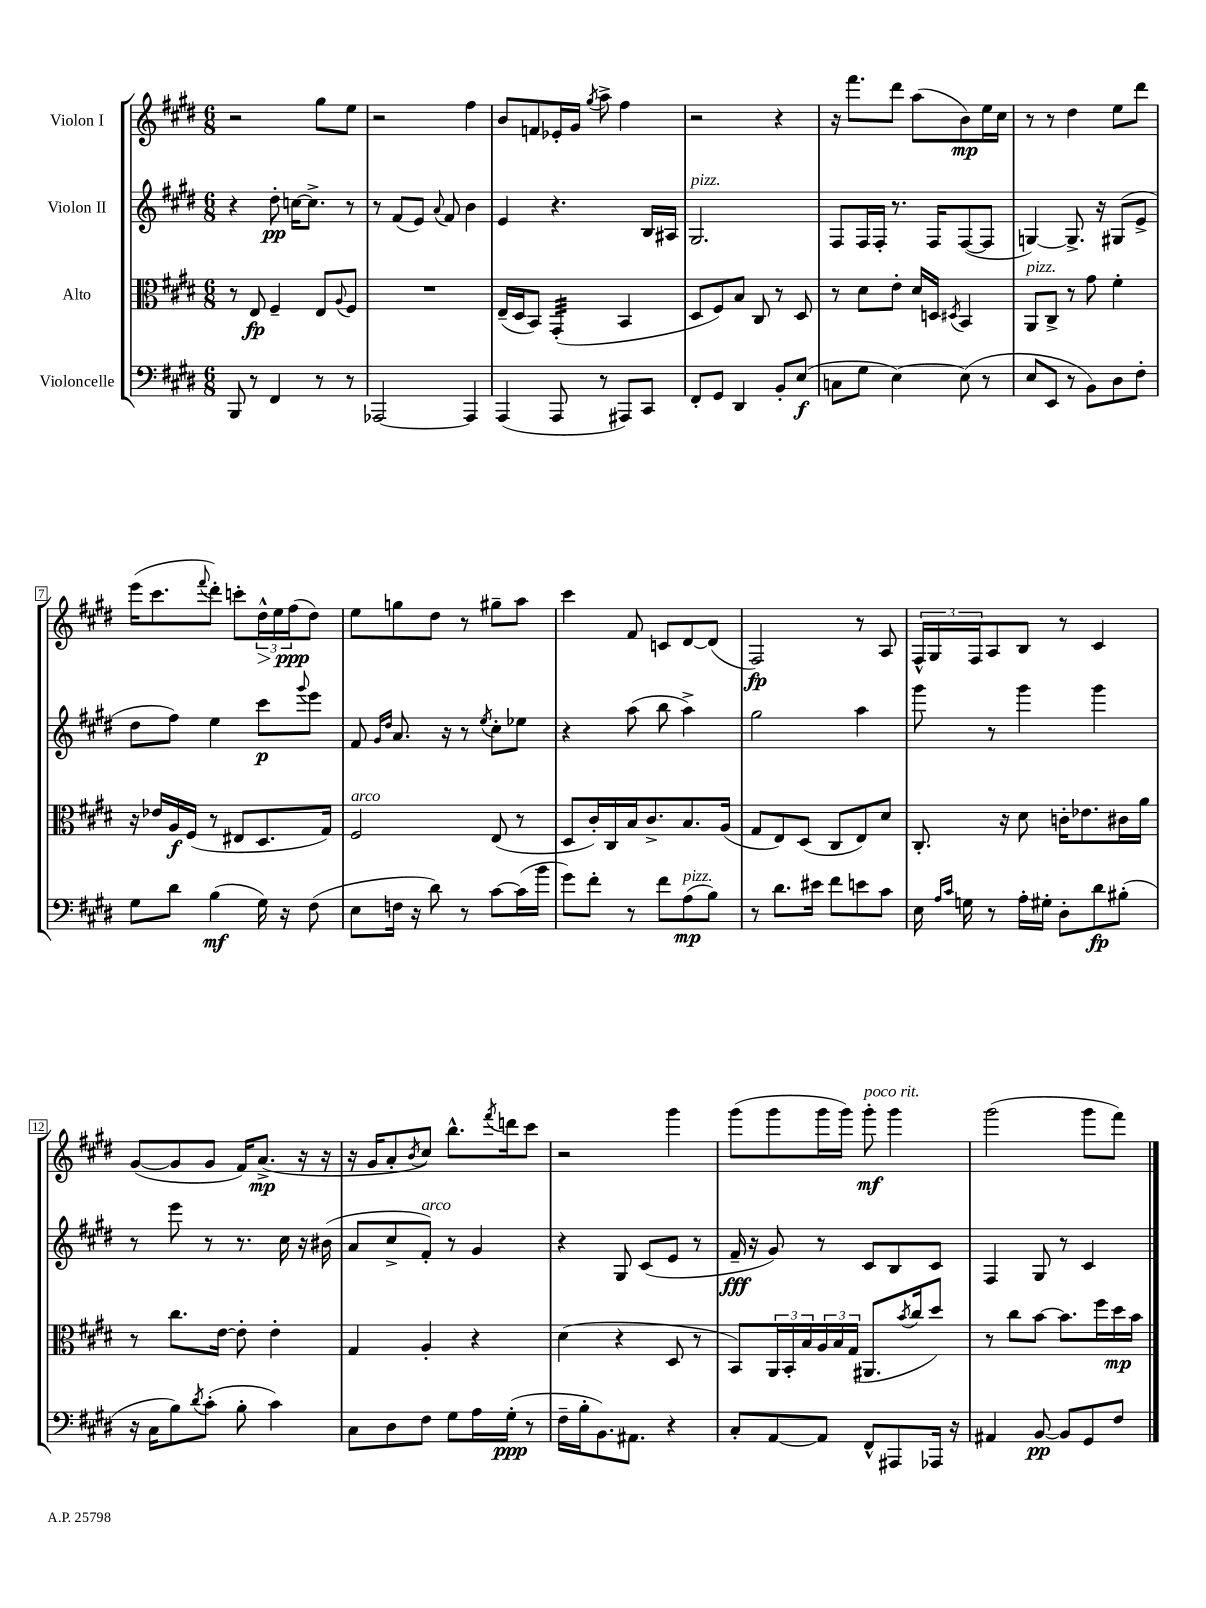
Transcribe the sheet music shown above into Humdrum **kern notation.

**kern	**kern	**kern	**kern
*staff4	*staff3	*staff2	*staff1
*clefF4	*clefC3	*clefG2	*clefG2
*k[f#c#g#d#]	*k[f#c#g#d#]	*k[f#c#g#d#]	*k[f#c#g#d#]
*M6/8	*M6/8	*M6/8	*M6/8
8BBB/	8r	4r	2r
8r	8E/	.	.
4FF#/	4F#~/	8dd#'\	.
.	.	[16cc\LK	.
.	.	8.cc^\]J	.
8r	8E/L	.	8gg#\L
.	8qqA/	.	.
8r	8F#/J	8r	8ee\J
=	=	=	=
[2AAA-/	2.r	8r	2r
.	.	(8f#/L	.
.	.	8e/J)	.
.	.	8qqa/	.
.	.	8f#/	.
4AAA-/]	.	4b\	4ff#\
=	=	=	=
(4AAA/	(16E~/LL	4e/	8b/L
.	16D#/J	.	.
.	8BB/J)	.	8f/
8AAA/	(4GG#'/	4.r	16e-'/L
.	.	.	16g#/JJ
.	.	.	8qgg#/
8r	.	.	8aa^\
8AAA#/L)	4BB/	.	4ff#\
8CC#/J	.	16B/LL	.
.	.	16A#/JJ	.
=	=	=	=
8FF#'/L	8D#/L	2.G#/	2r
8GG#/J	8F#/)	.	.
4DD#/	8B/J	.	.
.	8C#/	.	.
8BB'/L	8r	.	4r
(8E/J	8D#/	.	.
=	=	=	=
8C\L	8r	8F#/L	16r
.	.	.	8.fff#\L
8G#\J	8d#\L	16F#/L	.
.	.	16F#'/JJ	.
[4E\)	8e'\J	8.r	8ddd#\J
.	16d#/LL	.	(8aa\L
.	16D/JJ	16F#/LK	.
.	8qD#/	.	.
(8E\]	4BB/	([8F#/	8b\)
8r	.	8F#/]J	16ee\L
.	.	.	16cc#\JJ
=	=	=	=
8E/L	8AA/L	[4G/)	8r
8EE/J	8C#^/J	.	8r
8r	8r	8.G^/]	4dd#\
8BB\L)	8g#\	.	.
.	.	16r	.
8D#\	4f#'\	(8G#/L	8ee\L
8F#'\J	.	8e^/J	8ddd#\J
=	=	=	=
8G#\L	16r	8dd#\L	(16eee\LK
.	16e-/LL	.	8.ccc#\
8d#\J	16A/	8ff#\J)	.
.	(16F#/JJ	.	.
.	.	.	8qqfff#/
(4B\	8r	4ee\	8ddd#'\J)
.	8E#/L	.	8ccc'\L
16G#\)	8.D#/	8ccc#\L	24dd#^^\L
.	.	.	24ee\
16r	.	.	.
.	.	.	(24ff#\J
.	.	8qqggg#/	.
(8F#\	.	8eee\J	8dd#\J)
.	16G#/Jk)	.	.
=	=	=	=
8E\L	2F#/	8f#/	8ee\L
.	.	16qqg#/LL	.
.	.	16qqdd#/JJ	.
16F\Jk	.	8.a/	8gg\
16r	.	.	.
8d#\)	.	.	8dd#\J
.	.	16r	.
8r	.	8r	8r
.	.	8qee/	.
[8c#\L	(8E/	8cc#'\L	8gg#~\L
(16c#\]L	8r	8ee-\J	8aa\J
16b\JJ	.	.	.
=	=	=	=
8g#\L)	8D#/L	4r	4ccc#\
8f#'\J	16c#'/L)	.	.
.	16C#/	.	.
8r	16B/J	(8aa\	8f#/
.	8.c#^/	.	.
8f#\L	.	8bb\	8c/L
(8A\	8.B/	4aa^\)	[8d#/
8B\J)	.	.	(8d#/]J
.	(16A/Jk	.	.
=	=	=	=
8r	8G#/L	2gg#\	2F#/)
8.d#\L	8E/)	.	.
.	(8D#/J	.	.
16e#\Jk	.	.	.
8f#\L	8C#/L	.	.
8e\	8E/)	4aa\	8r
8c#\J	8d#/J	.	8A/
=	=	=	=
16E\	8.C#'/	8ggg#\	24F#^^/LL
.	.	.	24G#/
16qqA/LL	.	.	.
16qqc#/JJ	.	.	.
16G\	.	.	.
.	.	.	24F#/J
8r	.	8r	8A/
.	16r	.	.
16A'\LL	8d#\	4ggg#\	8B/J
16G#'\JJ	.	.	.
8D#'\L	16c'\LK	.	8r
.	8.e-\	.	.
8d#\	.	4ggg#\	4c#/
(8B#'\J	16c#\L	.	.
.	16a\JJ	.	.
=	=	=	=
16r	8r	8r	([8g#/L
16C#\LK	.	.	.
8B\)	8.cc#\L	8eee\	8g#/]
8qd#/	.	.	.
(8c#'\J	.	8r	8g#/J
.	[16e\Jk	.	.
8B'\	8e'\]	8.r	16f#/LK)
.	.	.	(8.a^/J
4c#\)	4e'\	.	.
.	.	16cc#\	.
.	.	16r	16r
.	.	(16b#\	16r
=	=	=	=
8C#\L	4G#/	8a/L	16r
.	.	.	16g#/LK
8D#\	.	8cc#^/	8a'/
.	.	.	8qb/
8F#\J	4A'/	8f#'/J)	8cc#/J)
8G#\L	.	8r	8.bb^^\L
16A\L	4r	4g#/	.
.	.	.	8qfff#/
(16G#'\JJ	.	.	16ddd\k
8r	.	.	8ccc#\J
=	=	=	=
16F#~\LL	(4d#\	4r	2r
16B'\J	.	.	.
8.BB\)	.	.	.
.	4r	8G#/	.
8.AA#\J	.	.	.
.	.	(8c#/L	.
4r	8D#/	8e/J	4ggg#\
.	8r	8r	.
=	=	=	=
8C#'/L	8BB/L)	16f#~/	(8ggg#\L
.	.	16r	.
[8AA/	24AA/L	8g#/)	8ggg#\
.	24BB'/	.	.
.	24B/	.	.
8AA/]J	24A/	8r	16ggg#\L
.	24B/	.	.
.	.	.	16ggg#\JJ)
.	(24G#/JJ	.	.
8FF#^^/L	8.AA#/L	8c#/L	8ggg#'\
8AAA#/	.	8B/	4ggg#\
.	8qb/	.	.
.	16cc#/k	.	.
16AAA-/Jk	8dd#/J)	8c#/J	.
16r	.	.	.
=	=	=	=
4AA#/	8r	4F#/	(2ggg#\
.	8cc#\L	.	.
[8BB/	[8b\J	8G#/	.
8BB/]L	8.b\]L	8r	.
8GG#/	.	4c#/	8ggg#\L
.	16ff#\L	.	.
8F#/J	16dd#\	.	8fff#\J)
.	16b\JJ	.	.
==	==	==	==
*-	*-	*-	*-
